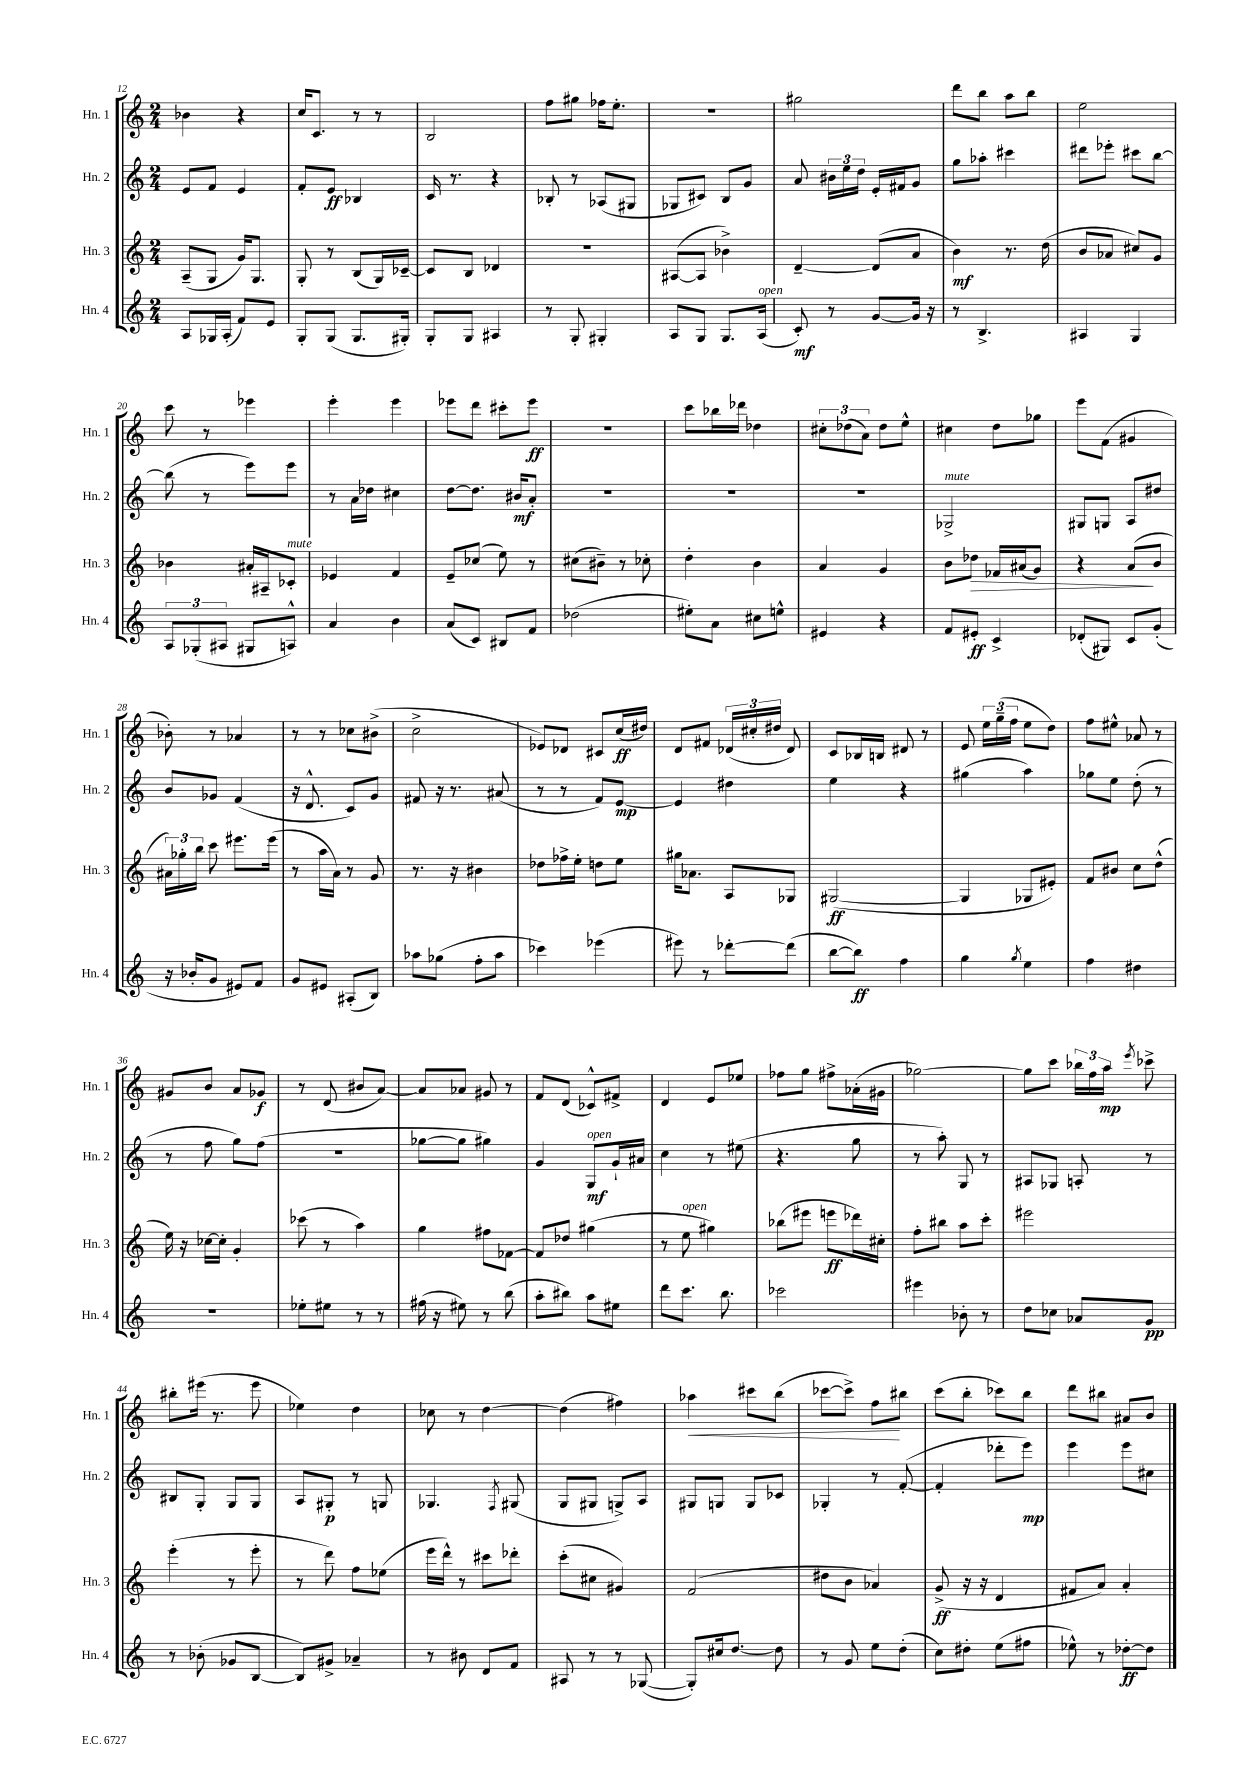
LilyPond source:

<<
\new StaffGroup <<
\new Staff = "s0" \with { instrumentName = "Hn. 1" shortInstrumentName = "Hn. 1" } {
    \clef treble \key c \major \numericTimeSignature \time 2/4
    \autoBeamOff bes'4 r4 |
    c''16[ c'8.] r8 r8 |
    b2 |
    f''8[ gis''8] fes''16[ e''8.]-. |
    R2 |
    gis''2 |
    d'''8[ b''8] a''8[ b''8] |
    e''2 |
    c'''8 r8 ees'''4 |
    e'''4-. e'''4 |
    ees'''8[ d'''8] cis'''8[-. ees'''8]\ff |
    r2 |
    c'''8[ bes''16 des'''16] des''4 |
    \tuplet 3/2 { cis''8[-. des''8( a'8]) } des''8[ e''8]-^ |
    cis''4 d''8[ ges''8] |
    e'''8[ f'8]( gis'4 |
    bes'8-.) r8 aes'4 |
    r8 r8 ces''8[ bis'8]->( |
    c''2-> |
    ees'8[) des'8] cis'8[ c''16\ff( dis''16]) |
    d'8[ fis'8] \tuplet 3/2 { des'16[( cis''16-. dis''16] } des'8) |
    c'8[ bes16 b16] dis'8 r8 |
    e'8 \tuplet 3/2 { e''16[ g''16--( f''16] } e''8[ d''8]) |
    f''8[ eis''8]-^ aes'8 r8 |
    gis'8[ b'8] a'8[ ges'8]\f |
    r8 d'8( bis'8[ a'8]~) |
    a'8[ aes'8] gis'8 r8 |
    f'8[ d'8]( ces'8[-^) fis'8]-> |
    d'4 e'8[ ees''8] |
    fes''8[ g''8] fis''8[-> aes'16-.( gis'16] |
    ges''2~) |
    ges''8[ c'''8] \tuplet 3/2 { bes''16[ f''16 a''16]\mp } \acciaccatura { e'''8 } ces'''8-> |
    bis''8[-. eis'''16]( r8. eis'''8 |
    ees''4) d''4 |
    ces''8 r8 d''4~ |
    d''4( fis''4) |
    aes''4\< cis'''8[ b''8]( |
    ces'''8[~ ces'''8]->) f''8[\! bis''8] |
    c'''8[( b''8]-. ces'''8[) b''8] |
    d'''8[ bis''8] ais'8[ b'8] \bar "|." |
}
\new Staff = "s1" \with { instrumentName = "Hn. 2" shortInstrumentName = "Hn. 2" } {
    \clef treble \key c \major \numericTimeSignature \time 2/4
    \autoBeamOff e'8[ f'8] e'4 |
    f'8[-. e'8]\ff bes4 |
    c'16 r8. r4 |
    bes8-. r8 aes8[( gis8] |
    ges8[ cis'8]) b8[ g'8] |
    a'8 \tuplet 3/2 { bis'16[ e''16 d''16] } e'16[-. fis'16 g'8] |
    g''8[ aes''8]-. cis'''4 |
    dis'''8[ ees'''8]-. cis'''8[ b''8]~ |
    b''8( r8 e'''8[) e'''8] |
    r8 a'16[ des''16] cis''4 |
    d''8[~ d''8.] bis'16[\mf a'8]-. |
    R2 |
    R2 |
    R2 |
    ges2->^\markup { \italic "mute" } |
    gis8[ g8] a8[ dis''8] |
    b'8[ ges'8] f'4( |
    r16 d'8.-^ c'8[) g'8] |
    fis'8 r16 r8. ais'8( |
    r8 r8 f'8[) e'8]~\mp |
    e'4 dis''4 |
    e''4 r4 |
    gis''4( a''4) |
    ges''8[ e''8] d''8-.( r8 |
    r8 f''8 g''8[) f''8]( |
    R2 |
    ges''8[~ ges''8] gis''4) |
    g'4 g8[\mf^\markup { \italic "open" } g'16-! ais'16] |
    c''4 r8 eis''8( |
    r4. g''8 |
    r8 a''8-.) g8 r8 |
    ais8[ ges8] a8-. r8 |
    bis8[ g8]-. g8[ g8] |
    a8[ gis8]-.\p r8 g8 |
    ges4. \acciaccatura { f8 } gis8( |
    g8[ gis8] g8[->) a8] |
    gis8[ g8] g8[ ces'8] |
    ges4-. r8 f'8~-.( |
    f'4-. des'''8[-. e'''8]\mp) |
    e'''4 e'''8[ cis''8] \bar "|." |
}
\new Staff = "s2" \with { instrumentName = "Hn. 3" shortInstrumentName = "Hn. 3" } {
    \clef treble \key c \major \numericTimeSignature \time 2/4
    \autoBeamOff a8[--( g8] g'16[) g8.] |
    g8-. r8 b8[( g16) ces'16]~-- |
    ces'8[ b8] des'4 |
    R2 |
    ais8[~( ais8] bes'4->) |
    d'4~-- d'8[( a'8] |
    b'4\mf) r8. d''16( |
    b'8[ aes'8] cis''8[) g'8] |
    bes'4 ais'16[-. ais16-- ces'8]-.^\markup { \italic "mute" } |
    ees'4 f'4 |
    e'8[-- ces''8]( e''8) r8 |
    cis''8[( bis'8]--) r8 ces''8-. |
    d''4-. b'4 |
    a'4 g'4 |
    b'8[ des''8]\> fes'16[ ais'16( g'8]) |
    r4 a'8[\!( b'8] |
    \tuplet 3/2 { ais'16[) ges''16-. b''16] } c'''8 eis'''8.[ eis'''16]( |
    r8 a''16[ a'16]) r8 g'8 |
    r8. r16 bis'4 |
    des''8[ fes''16-> e''16]-. d''8[ e''8] |
    gis''16[ aes'8.] a8[ ges8] |
    gis2~\ff( |
    gis4 ges8[ eis'8]-.) |
    f'8[ bis'8] c''8[ d''8]-^( |
    e''16) r16 ces''16[~ ces''16]-. g'4-. |
    ces'''8( r8 a''4) |
    g''4 fis''8[ fes'8]~ |
    fes'8[ des''8] gis''4( |
    r8 e''8^\markup { \italic "open" } gis''4) |
    bes''8[( eis'''8] e'''8[\ff des'''16) cis''16]-. |
    f''8[-. bis''8] a''8[ c'''8]-. |
    eis'''2 |
    e'''4-.( r8 e'''8-. |
    r8 d'''8) f''8[ ees''8]( |
    e'''16[ d'''16]-^) r8 cis'''8[ des'''8]-. |
    c'''8[-.( cis''8] gis'4) |
    f'2( |
    dis''8[ b'8] aes'4) |
    g'8->\ff( r16 r16 d'4 |
    fis'8[ a'8]) a'4-. \bar "|." |
}
\new Staff = "s3" \with { instrumentName = "Hn. 4" shortInstrumentName = "Hn. 4" } {
    \clef treble \key c \major \numericTimeSignature \time 2/4
    \autoBeamOff a8[ ges16 a16]-.( f'8[) e'8] |
    g8[-. g8]( g8.[ gis16]-.) |
    g8[-. g8] ais4 |
    r8 g8-. gis4-. |
    a8[ g8] g8.[ a16]^\markup { \italic "open" }( |
    c'8-.\mf) r8 g'8[~ g'16] r16 |
    r8 b4.-> |
    ais4 g4 |
    \tuplet 3/2 { a8[ ges8-.( ais8] } gis8[ a8]-^) |
    a'4 b'4 |
    a'8[( c'8]) bis8[ f'8] |
    des''2( |
    eis''8[-.) a'8] cis''8[ e''8]-^ |
    eis'4 r4 |
    f'8[ eis'8]-.\ff c'4-> |
    des'8[-.( gis8]) c'8[ g'8]-.( |
    r16 bes'16[-. g'8] eis'8[) f'8] |
    g'8[ eis'8] ais8[-.( b8]) |
    aes''8[ ges''8]( f''8[-. aes''8] |
    ces'''4) ees'''4( |
    eis'''8) r8 des'''8[~-. des'''8]( |
    b''8[~ b''8]\ff) f''4 |
    g''4 \acciaccatura { g''8 } e''4 |
    f''4 dis''4 |
    r2 |
    ees''8[-. eis''8] r8 r8 |
    fis''16( r16 eis''8) r8 b''8( |
    a''8[-. bis''8]) a''8[ eis''8] |
    d'''8[ c'''8.] b''8. |
    ces'''2 |
    eis'''4 bes'8-. r8 |
    d''8[ ces''8] aes'8[ g'8]\pp |
    r8 bes'8-.( ges'8[ b8]~ |
    b8[) gis'8]-> aes'4-- |
    r8 bis'8 d'8[ f'8] |
    ais8 r8 r8 ges8~( |
    ges8[-.) cis''16 d''8.]~ d''8 |
    r8 g'8 e''8[ d''8]-.( |
    c''8[) dis''8]-. e''8[( fis''8] |
    ees''8-^) r8 des''8[~-.\ff des''8] \bar "|." |
}
>>
>>
\layout { \context { \Score currentBarNumber = #12 } }
